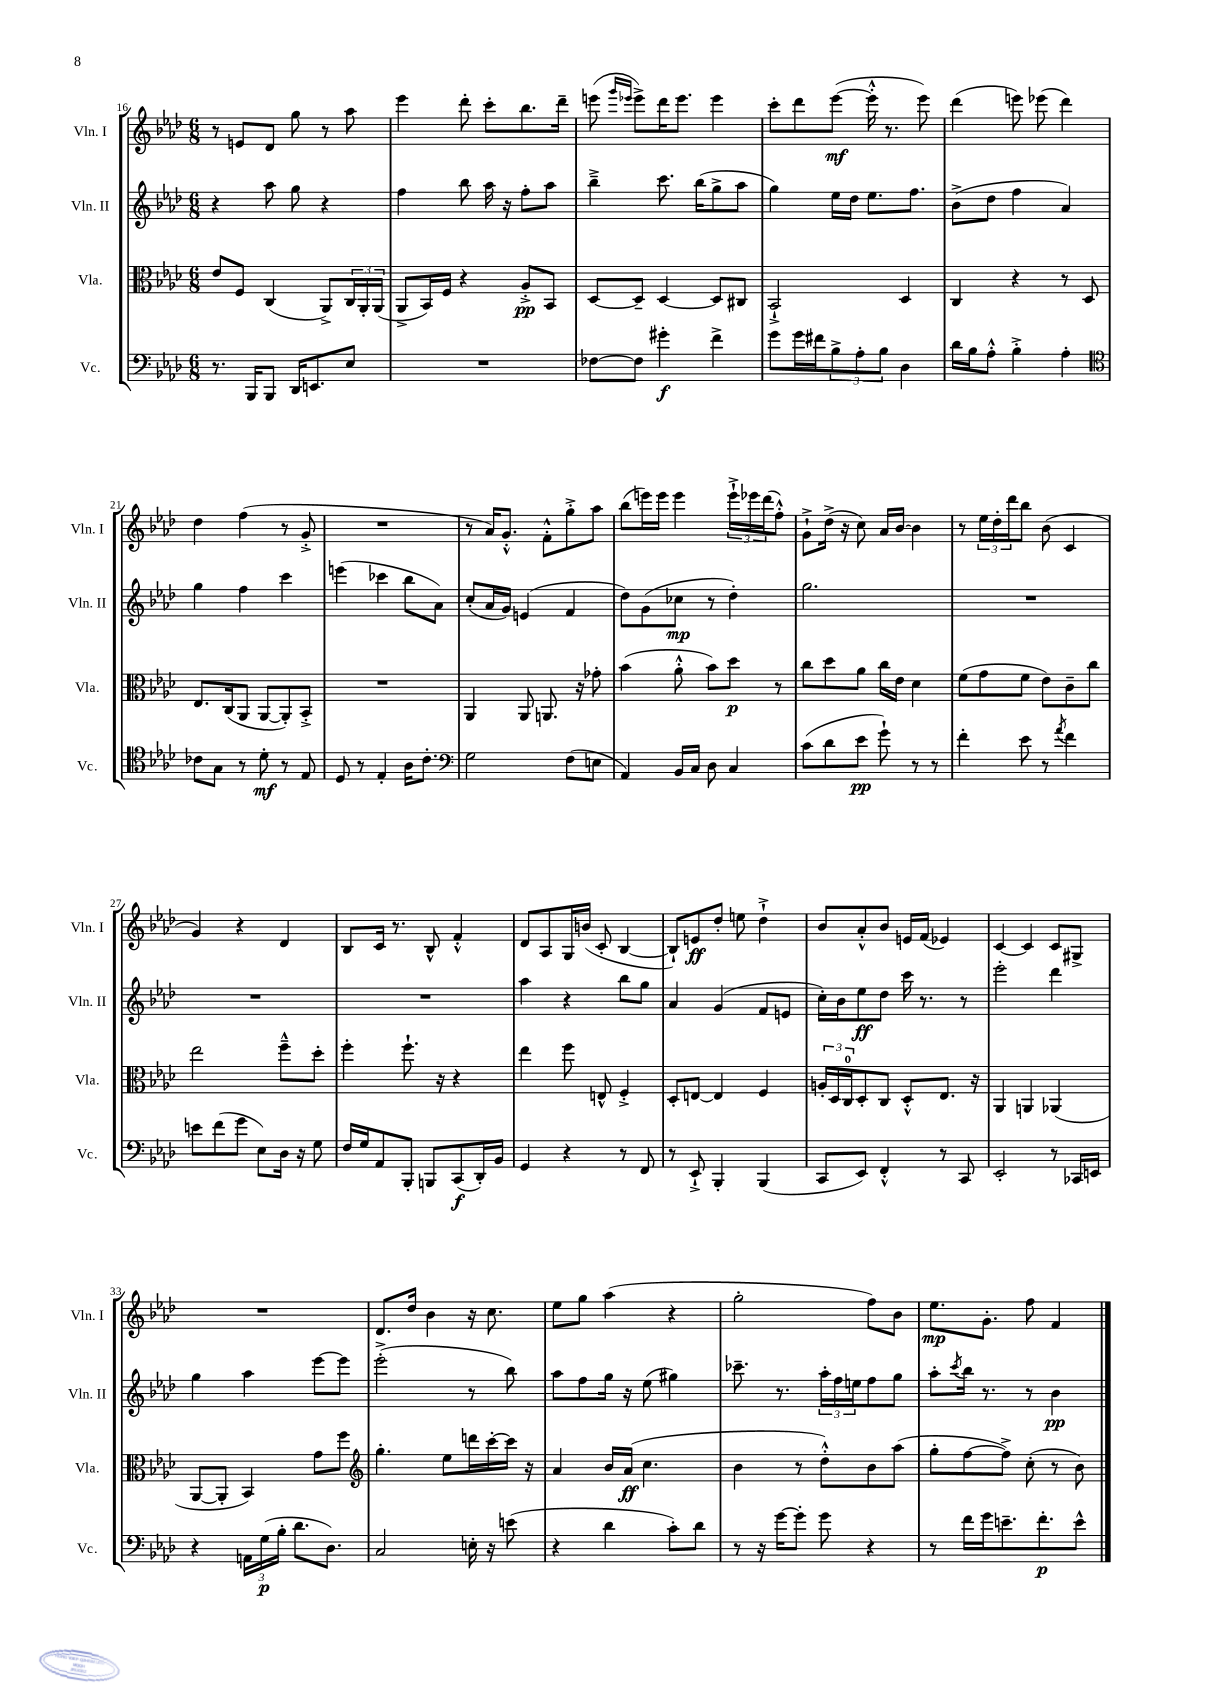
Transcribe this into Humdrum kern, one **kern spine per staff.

**kern	**dynam	**kern	**dynam	**kern	**dynam	**kern	**dynam
*part4	*part4	*part3	*part3	*part2	*part2	*part1	*part1
*staff4	*staff4	*staff3	*staff3	*staff2	*staff2	*staff1	*staff1
*I"Vc.	*	*I"Vla.	*	*I"Vln. II	*	*I"Vln. I	*
*I'Vc.	*	*I'Vla.	*	*I'Vln. II	*	*I'Vln. I	*
*clefF4	*	*clefC3	*	*clefG2	*	*clefG2	*
*k[b-e-a-d-]	*	*k[b-e-a-d-]	*	*k[b-e-a-d-]	*	*k[b-e-a-d-]	*
*M6/8	*	*M6/8	*	*M6/8	*	*M6/8	*
=16	=16	=16	=16	=16	=16	=16	=16
8.r	.	8e-/L	.	4r	.	8r	.
.	.	8F/J	.	.	.	8en/L	.
16BBB-/KL	.	.	.	.	.	.	.
8BBB-/J	.	(4C/	.	8aa-\	.	8d-/J	.
16DD-/KL	.	.	.	8gg\	.	8gg\	.
8.EEn/	.	.	.	.	.	.	.
.	.	8AA-^/L)	.	4r	.	8r	.
8E-/J	.	24C/L	.	.	.	8aa-\	.
.	.	24AA-'/	.	.	.	.	.
.	.	(24AA-/JJ	.	.	.	.	.
=17	=17	=17	=17	=17	=17	=17	=17
2.r	.	8AA-^/L	.	4ff\	.	4eee-\	.
.	.	16BB-/L)	.	.	.	.	.
.	.	16F/JJ	.	.	.	.	.
.	.	4r	.	8bb-\	.	8ddd-'\	.
.	.	.	.	16aa-\	.	8ccc'\L	.
.	.	.	.	16r	.	.	.
.	.	8A-'^/L	pp	8ff'\L	.	8.bb-\	.
.	.	8BB-/J	.	8aa-\J	.	.	.
.	.	.	.	.	.	16ddd-~\Jk	.
=18	=18	=18	=18	=18	=18	=18	=18
[8F-X\L	.	[8D-/L	.	4bb-~^\	.	(8eeen\	.
.	.	.	.	.	.	16qqggg/LL	.
.	.	.	.	.	.	16qqeee-X/JJ	.
8F-\J]	.	8D-~/J]	.	.	.	8eee-^\L)	.
4g#X'\	f	[4D-/	.	8.ccc\	.	16ddd-\K	.
.	.	.	.	.	.	8.eee-\J	.
.	.	.	.	(16bb-\KL	.	.	.
4f^\	.	8D-/L]	.	8gg^\	.	4eee-\	.
.	.	8C#X/J	.	8aa-\J	.	.	.
=19	=19	=19	=19	=19	=19	=19	=19
8g\L	.	2BB-`^/	.	4gg\)	.	8ccc'\L	.
16g\L	.	.	.	.	.	8ddd-\	.
16f#X\J	.	.	.	.	.	.	.
12B-^\	.	.	.	16ee-\LL	.	([8eee-\J	mf
.	.	.	.	16dd-\JJ	.	.	.
12A-'\	.	.	.	.	.	.	.
.	.	.	.	8.ee-\L	.	16eee-'^^\]	.
12B-\J	.	.	.	.	.	.	.
.	.	.	.	.	.	8.r	.
4D-\	.	4D-/	.	.	.	.	.
.	.	.	.	8.ff\J	.	.	.
.	.	.	.	.	.	8eee-\)	.
=20	=20	=20	=20	=20	=20	=20	=20
16d-\LL	.	4C/	.	(8b-^\L	.	(4ddd-\	.
16B-\J	.	.	.	.	.	.	.
8A-'^^\J	.	.	.	8dd-\J	.	.	.
4B-'^\	.	4r	.	4ff\	.	8eeen\)	.
.	.	.	.	.	.	(8eee-X\	.
4A-'\	.	8r	.	4a-/)	.	4ddd-\)	.
.	.	8D-/	.	.	.	.	.
!!LO:LB:g=z
=21	=21	=21	=21	=21	=21	=21	=21
*clefC4	*	*	*	*	*	*	*
8c-X\L	.	8.E-/L	.	4gg\	.	4dd-\	.
8G\J	.	.	.	.	.	.	.
.	.	(16C/k	.	.	.	.	.
8r	.	8AA-/J	.	4ff\	.	(4ff\	.
8d-'\	mf	[8AA-/L	.	.	.	.	.
8r	.	8AA-'/])	.	4ccc\	.	8r	.
8E-/	.	8BB-'^/J	.	.	.	8g'^/	.
=22	=22	=22	=22	=22	=22	=22	=22
8D-/	.	2.r	.	(4eeen\	.	2.r	.
8r	.	.	.	.	.	.	.
4E-'/	.	.	.	4ccc-X\	.	.	.
16A-\KL	.	.	.	8bb-\L	.	.	.
8.c'\J	.	.	.	.	.	.	.
.	.	.	.	8a-\J)	.	.	.
=23	=23	=23	=23	=23	=23	=23	=23
*clefF4	*	*	*	*	*	*	*
2G\	.	4AA-/	.	(8cc'/L	.	8r	.
.	.	.	.	16a-/L	.	16a-/KL)	.
.	.	.	.	16g/JJ)	.	8.g'^^/J	.
.	.	8AA-/	.	(4en/	.	.	.
.	.	8.AAn/	.	.	.	8f'^^\L	.
(8F\L	.	.	.	4f/	.	8gg'^\	.
.	.	16r	.	.	.	.	.
8En\J	.	8g-X'\	.	.	.	8aa-\J	.
=24	=24	=24	=24	=24	=24	=24	=24
4AA-/)	.	(4b-\	.	8dd-\L)	.	(8bb-\L	.
.	.	.	.	(8g\	.	16eeen\L)	.
.	.	.	.	.	.	16eee\JJ	.
16BB-/LL	.	8a-'^^\	.	8cc-X\J	mp	4eee\	.
16C/JJ	.	.	.	.	.	.	.
8D-\	.	8b-\L)	.	8r	.	.	.
4C/	.	8dd-\J	p	4dd-'\)	.	24eee`^\LL	.
.	.	.	.	.	.	24eee-X\	.
.	.	.	.	.	.	(24ddd-\J	.
.	.	8r	.	.	.	8ff'^^\J)	.
=25	=25	=25	=25	=25	=25	=25	=25
(8c\L	.	8cc\L	.	2.gg\	.	8g`^\L	.
8d-\	.	8dd-\	.	.	.	(16dd-^\Jk	.
.	.	.	.	.	.	16r	.
8e-\J	pp	8a-\J	.	.	.	8cc\)	.
8g`\)	.	16cc\LL	.	.	.	16a-/LL	.
.	.	16e-\JJ	.	.	.	[16b-/JJ	.
8r	.	4d-\	.	.	.	4b-\]	.
8r	.	.	.	.	.	.	.
=26	=26	=26	=26	=26	=26	=26	=26
4f'\	.	(8f\L	.	2.r	.	8r	.
.	.	8g\	.	.	.	24ee-\LL	.
.	.	.	.	.	.	24dd-'\	.
.	.	.	.	.	.	24ddd-\J	.
8e-\	.	8f\J	.	.	.	8bb-\J	.
8r	.	8e-\L)	.	.	.	(8b-\	.
8qa-/	.	.	.	.	.	.	.
4f\	.	8c~\	.	.	.	4c/	.
.	.	8cc\J	.	.	.	.	.
!!LO:LB:g=z
=27	=27	=27	=27	=27	=27	=27	=27
8en\L	.	2ee-\	.	2.r	.	4g/)	.
(8f\	.	.	.	.	.	.	.
8g\J	.	.	.	.	.	4r	.
8E-\L)	.	.	.	.	.	.	.
16D-\Jk	.	8ff~^^\L	.	.	.	4d-/	.
16r	.	.	.	.	.	.	.
8G\	.	8dd-'\J	.	.	.	.	.
=28	=28	=28	=28	=28	=28	=28	=28
16F/LL	.	4ff'\	.	2.r	.	8B-/L	.
16G/J	.	.	.	.	.	.	.
8AA-/	.	.	.	.	.	16c/Jk	.
.	.	.	.	.	.	8.r	.
8BBB-'/J	.	8.ff`\	.	.	.	.	.
8BBBn/L	.	.	.	.	.	8B-^^/	.
.	.	16r	.	.	.	.	.
(8CC/	f	4r	.	.	.	4f'^^/	.
16DD-'/L)	.	.	.	.	.	.	.
16BB-/JJ	.	.	.	.	.	.	.
=29	=29	=29	=29	=29	=29	=29	=29
4GG/	.	4ee-\	.	4aa-\	.	8d-/L	.
.	.	.	.	.	.	8A-/	.
4r	.	8ff\	.	4r	.	16G/L	.
.	.	.	.	.	.	(16bn/JJ	.
.	.	8En^^/	.	.	.	8c'/	.
8r	.	4F'^/	.	8bb-\L	.	[4B-/	.
8FF/	.	.	.	8gg\J	.	.	.
=30	=30	=30	=30	=30	=30	=30	=30
8r	.	8D-'/L	.	4a-/	.	8B-`/L])	.
8EE-`^/	.	[8En/J	.	.	.	8en/	ff
4BBB-'/	.	4E/]	.	(4g/	.	8dd-'/J	.
.	.	.	.	.	.	8een\	.
(4BBB-/	.	4F/	.	8f/L	.	4dd-`^\	.
.	.	.	.	8en/J	.	.	.
=31	=31	=31	=31	=31	=31	=31	=31
8CC/L	.	24An'/LL	.	16cc'\LL)	.	8b-/L	.
.	.	24D-/	.	.	.	.	.
.	.	.	.	16b-\J	.	.	.
.	.	24C/J	.	.	.	.	.
8EE-/J)	.	8D-'/	.	8ee-\	ff	8a-'^^/	.
4FF'^^/	.	8C/J	.	8dd-\J	.	8b-/J	.
.	.	8D-'^^/L	.	16ccc\	.	16en/LL	.
.	.	.	.	8.r	.	(16f/JJ	.
8r	.	8.E-/J	.	.	.	4e-X/)	.
8CC/	.	.	.	8r	.	.	.
.	.	16r	.	.	.	.	.
=32	=32	=32	=32	=32	=32	=32	=32
2EE-'/	.	4AA-/	.	2eee-'\	.	[4c/	.
.	.	4AAn/	.	.	.	4c/]	.
8r	.	(4AA-X/	.	4ddd-\	.	8c/L	.
16CC-X/LL	.	.	.	.	.	8G#X^/J	.
16EEn/JJ	.	.	.	.	.	.	.
!!LO:LB:g=z
=33	=33	=33	=33	=33	=33	=33	=33
4r	.	[8AA-/L	.	4gg\	.	2.r	.
.	.	8AA-'/J]	.	.	.	.	.
24AAn\LL	.	4BB-/)	.	4aa-\	.	.	.
(24G\	p	.	.	.	.	.	.
24B-'\JJ	.	.	.	.	.	.	.
8.d-\L	.	.	.	.	.	.	.
.	.	8g\L	.	[8eee-\L	.	.	.
8.D-\J)	.	.	.	.	.	.	.
.	.	8ff\J	.	8eee-\J]	.	.	.
=34	=34	=34	=34	=34	=34	=34	=34
*	*	*clefG2	*	*	*	*	*
2C/	.	4.gg'\	.	(2eee-'^\	.	8.d-/L	.
.	.	.	.	.	.	16dd-/Jk	.
.	.	.	.	.	.	4b-\	.
.	.	8ee-\L	.	.	.	.	.
16En'\	.	16dddn\L	.	8r	.	16r	.
16r	.	[16ccc'\	.	.	.	8.cc\	.
(8en\	.	16ccc\JJ]	.	8bb-\)	.	.	.
.	.	16r	.	.	.	.	.
=35	=35	=35	=35	=35	=35	=35	=35
4r	.	4a-/	.	8aa-\L	.	8ee-\L	.
.	.	.	.	8ff\	.	8gg\J	.
4d-\	.	16b-/LL	.	16gg\Jk	.	(4aa-\	.
.	.	(16a-/JJ	ff	16r	.	.	.
.	.	4.cc\	.	(8ee-\	.	.	.
8c'\L)	.	.	.	4gg#X\)	.	4r	.
8d-\J	.	.	.	.	.	.	.
=36	=36	=36	=36	=36	=36	=36	=36
8r	.	4b-\	.	8.ccc-X~\	.	2gg'\	.
16r	.	.	.	.	.	.	.
[16g\KL	.	.	.	8.r	.	.	.
8g'\J]	.	8r	.	.	.	.	.
8g\	.	8dd-'^^\L)	.	24aa-'\LL	.	.	.
.	.	.	.	24ff\	.	.	.
.	.	.	.	24een\J	.	.	.
4r	.	8b-\	.	8ff\	.	8ff\L)	.
.	.	(8aa-\J	.	8gg\J	.	8b-\J	.
=37	=37	=37	=37	=37	=37	=37	=37
8r	.	8gg'\L	.	8aa-'\L	.	8.ee-\L	mp
.	.	.	.	8qccc/	.	.	.
16f\LL	.	[8ff\	.	16bb-\Jk	.	.	.
16g\J	.	.	.	8.r	.	8.g'\J	.
8.en~\	.	8ff^\J])	.	.	.	.	.
.	.	(8cc'\	.	8r	.	8ff\	.
8.f'\	p	.	.	.	.	.	.
.	.	8r	.	4b-\	pp	4f/	.
8e^^\J	.	8b-\)	.	.	.	.	.
==	==	==	==	==	==	==	==
*-	*-	*-	*-	*-	*-	*-	*-
